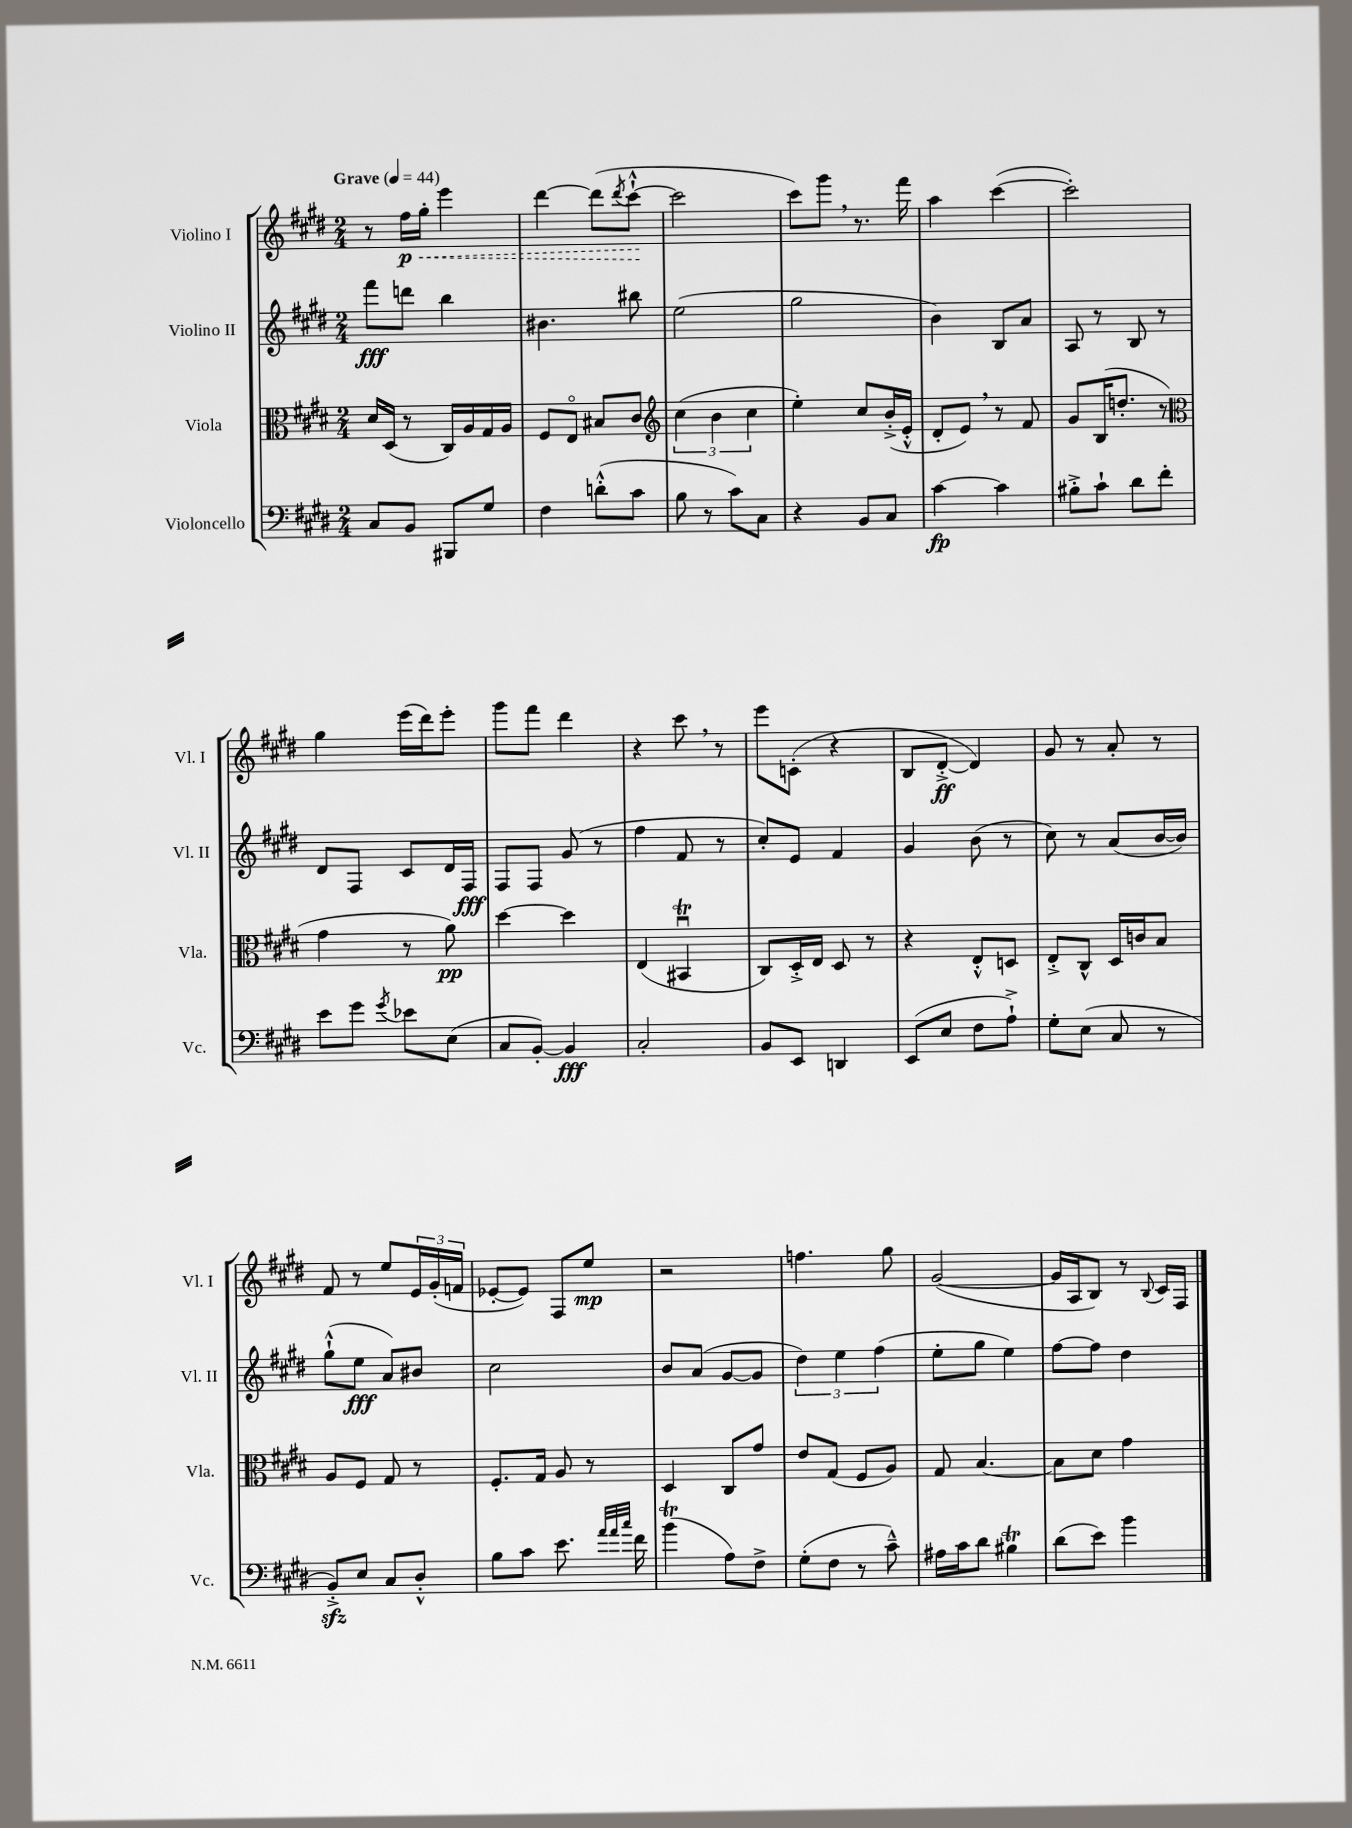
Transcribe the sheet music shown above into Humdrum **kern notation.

**kern	**kern	**kern	**kern
*staff4	*staff3	*staff2	*staff1
*clefF4	*clefC3	*clefG2	*clefG2
*k[f#c#g#d#]	*k[f#c#g#d#]	*k[f#c#g#d#]	*k[f#c#g#d#]
*M2/4	*M2/4	*M2/4	*M2/4
*MM44	*MM44	*MM44	*MM44
8C#	16d#	8fff#	8r
.	(16D#	.	.
8BB	8r	8ddd	16ff#
.	.	.	16gg#'
8BBB#	16C#)	4bb	4eee
.	16A	.	.
8G#	16G#	.	.
.	16A	.	.
=	=	=	=
4F#	8F#	4.b#	[4ddd#
.	8Eo	.	.
(8d'^^	8B#	.	(8ddd#]
.	.	.	8qddd#
8c#	8c#	8bb#	[8ccc#`^^
=	=	=	=
*	*clefG2	*	*
8B	(6cc#	(2ee	2ccc#]
8r	.	.	.
.	6b	.	.
8c#)	.	.	.
.	6cc#	.	.
8C#	.	.	.
=	=	=	=
4r	4ee')	2gg#	8ccc#)
.	.	.	8ggg#
8BB	8cc#	.	8.r
8C#	(16b'^	.	.
.	16e'^^	.	16fff#
=	=	=	=
[4c#	8d#'	4b)	4aa
.	8e)	.	.
4c#]	8r	8B	([4ccc#
.	8f#	8a	.
=	=	=	=
8B#'^	8g#	8A	2ccc#'])
8c#`	(16B	8r	.
.	8.dd'	.	.
8d#	.	8B	.
8f#'	8r	8r	.
=	=	=	=
*	*clefC3	*	*
8e	4g#	8d#	4gg#
8g#	.	8F#	.
8qg#	.	.	.
8e-	8r	8c#	(16eee
.	.	.	16ddd#)
(8E	8a)	16d#	8eee'
.	.	16F#	.
=	=	=	=
8C#	[4dd#	8F#	8ggg#
[8BB')	.	8F#	8fff#
4BB]	4dd#]	(8g#	4ddd#
.	.	8r	.
=	=	=	=
2C#'	(4E	4ff#	4r
.	4BB#u	8f#	8ccc#
.	.	8r	8r
=	=	=	=
8BB	8C#)	8cc#')	8eee
8EE	16D#'^	8e	(8c'
.	16E	.	.
4DD	8D#	4f#	4r
.	8r	.	.
=	=	=	=
(8EE	4r	4g#	8B
8E	.	.	[8d#'^
8F#	8E'^^	(8b	4d#])
8A`^)	8D	8r	.
=	=	=	=
8G#'	8E'^	8cc#)	8g#
(8E	8C#^^	8r	8r
8C#	16D#	(8a	8a'
.	16c	.	.
8r	8B	[16b	8r
.	.	16b])	.
=	=	=	=
8BB'^)	8A	(8gg#`^^	8f#
8E	8F#	8ee	8r
8C#	8G#	8a)	8ee
8D#'^^	8r	8b#	24e
.	.	.	(24g#'
.	.	.	24f
=	=	=	=
8B	8.F#'	2cc#	[8e-'
8c#	.	.	8e-])
.	16G#	.	.
8.e	8A	.	8F#
.	8r	.	8ee
32qqa	.	.	.
32qqa	.	.	.
32qqcc#	.	.	.
16f#	.	.	.
=	=	=	=
(4b	4D#	8b	2r
.	.	(8a	.
8A)	8C#	[8g#	.
8F#^	8g#	8g#]	.
=	=	=	=
(8G#'	8e	6dd#)	4.ff
8F#	(8G#	.	.
.	.	6ee	.
8r	8F#	.	.
.	.	(6ff#	.
8c#~^^)	8A)	.	8gg#
=	=	=	=
16A#	8G#	8ee'	([2g#
16c#	.	.	.
8d#	[4.B	8gg#	.
4B#	.	4ee)	.
=	=	=	=
(8d#	8B]	[8ff#	16g#]
.	.	.	16A
8e)	8d#	8ff#]	8B)
4b	4g#	4dd#	8r
.	.	.	8qqB
.	.	.	16c#
.	.	.	16F#
==	==	==	==
*-	*-	*-	*-
